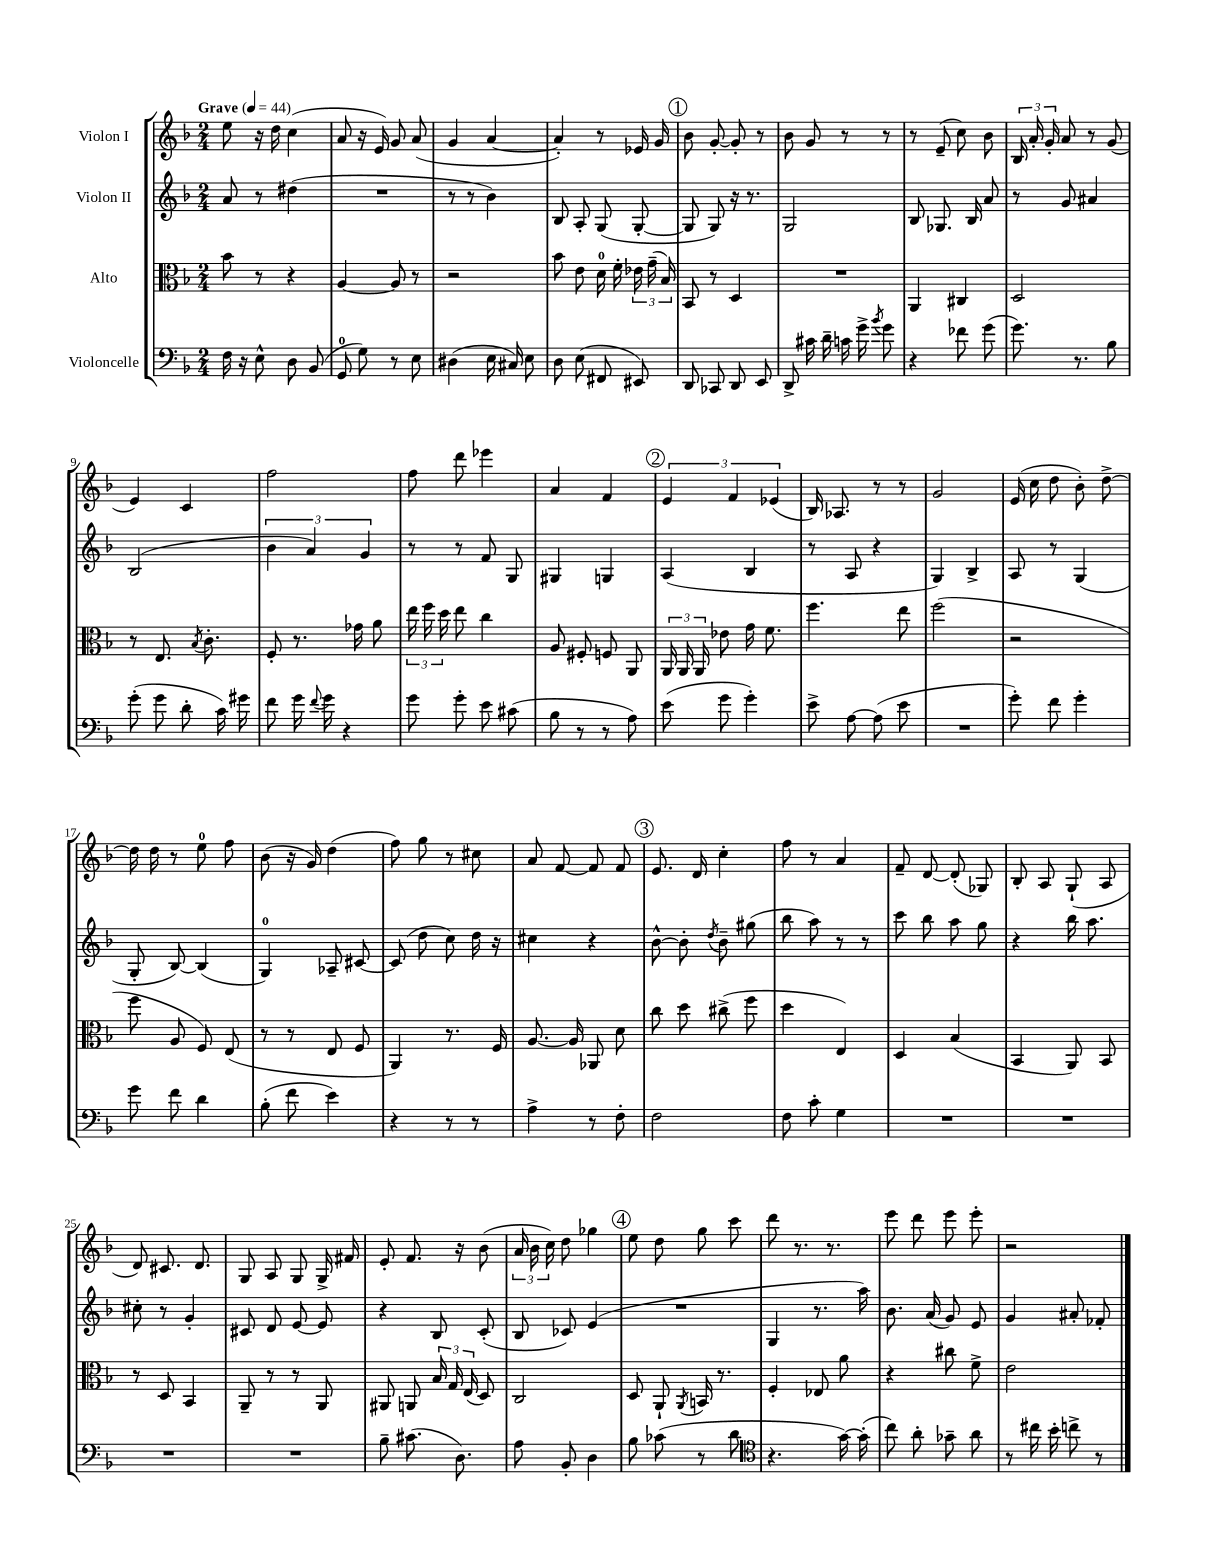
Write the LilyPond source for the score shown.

<<
\new StaffGroup <<
\new Staff = "s0" \with { instrumentName = "Violon I" } {
    \clef treble \key f \major \numericTimeSignature \time 2/4 \tempo "Grave" 4 = 44
    \autoBeamOff e''8 r16 d''16 c''4( |
    a'8 r16 e'16) g'8 a'8( |
    g'4 a'4~ |
    a'4-.) r8 ees'16 g'16 |
    \mark \markup { \circle "1" } bes'8 g'8~-. g'8-. r8 |
    bes'8 g'8 r8 r8 |
    r8 e'8--( c''8) bes'8 |
    \tuplet 3/2 { bes16 a'16-. g'16-. } a'8 r8 g'8( |
    e'4) c'4 |
    f''2 |
    f''8 d'''8 ees'''4 |
    a'4 f'4 |
    \mark \markup { \circle "2" } \tuplet 3/2 { e'4 f'4 ees'4( } |
    bes16) aes8. r8 r8 |
    g'2 |
    e'16( c''16 d''8 bes'8-.) d''8~-> |
    d''16 d''16 r8 e''8-0 f''8 |
    bes'8( r16 g'16) d''4( |
    f''8) g''8 r8 cis''8 |
    a'8 f'8~ f'8 f'8 |
    \mark \markup { \circle "3" } e'8. d'16 c''4-. |
    f''8 r8 a'4 |
    f'8-- d'8~ d'8-.( ges8) |
    bes8-. a8 g8-!( a8 |
    d'8) cis'8. d'8. |
    g8 a8 g8 g16-> fis'16 |
    e'8-. f'8. r16 bes'8( |
    \tuplet 3/2 { a'16 bes'16 c''16) } d''8 ges''4 |
    \mark \markup { \circle "4" } e''8 d''8 g''8 c'''8 |
    d'''8 r8. r8. |
    e'''8 d'''8 e'''8 e'''8-. |
    r2 \bar "|." |
}
\new Staff = "s1" \with { instrumentName = "Violon II" } {
    \clef treble \key f \major \numericTimeSignature \time 2/4
    \autoBeamOff a'8 r8 dis''4( |
    R2 |
    r8 r8 bes'4) |
    bes8 a8-. g8( g8~-. |
    \mark \markup { \circle "1" } g8 g8) r16 r8. |
    g2 |
    bes8 ges8. bes16 a'8 |
    r8 g'8 ais'4 |
    bes2( |
    \tuplet 3/2 { bes'4 a'4) g'4 } |
    r8 r8 f'8 g8 |
    gis4 g4 |
    \mark \markup { \circle "2" } a4( bes4 |
    r8 a8 r4 |
    g4) bes4-> |
    a8 r8 g4( |
    g8-. bes8~) bes4( |
    g4-0) aes8-- cis'8~ |
    cis'8( d''8 c''8) d''16 r16 |
    cis''4 r4 |
    \mark \markup { \circle "3" } bes'8~-^ bes'8-. \acciaccatura { d''8 } bes'8-- gis''8( |
    bes''8 a''8) r8 r8 |
    c'''8 bes''8 a''8 g''8 |
    r4 bes''16 a''8. |
    cis''8-. r8 g'4-. |
    cis'8 d'8 e'8~ e'8 |
    r4 bes8 c'8-.( |
    bes8 ces'8) e'4( |
    \mark \markup { \circle "4" } R2 |
    g4 r8. a''16) |
    bes'8. a'16( g'8) e'8 |
    g'4 ais'8-. fes'8-. \bar "|." |
}
\new Staff = "s2" \with { instrumentName = "Alto" } {
    \clef alto \key f \major \numericTimeSignature \time 2/4
    \autoBeamOff bes'8 r8 r4 |
    a4~ a8 r8 |
    r2 |
    bes'8 e'8 d'16-0 f'16-. \tuplet 3/2 { ees'16 g'16--( bes16) } |
    \mark \markup { \circle "1" } bes,8 r8 d4 |
    R2 |
    a,4 cis4 |
    d2 |
    r8 e8. \acciaccatura { bes8 } c'8.-. |
    f8-. r8. ges'16 a'8 |
    \tuplet 3/2 { e''16 f''16 d''16 } e''8 c''4 |
    a8 fis8-. f8 a,8 |
    \mark \markup { \circle "2" } \tuplet 3/2 { a,16 a,16 a,16 } ees'8 g'16 f'8. |
    f''4. e''8 |
    f''2( |
    r2 |
    f''8 a8 f8) e8( |
    r8 r8 e8 f8 |
    a,4) r8. f16 |
    a8.~ a16 aes,8 d'8 |
    \mark \markup { \circle "3" } c''8 d''8 cis''8->( f''8 |
    d''4 e4) |
    d4 bes4( |
    bes,4 a,8) bes,8 |
    r8 d8 bes,4 |
    a,8-- r8 r8 a,8 |
    ais,8 a,8 \tuplet 3/2 { bes16 g16 e16( } d8) |
    c2 |
    \mark \markup { \circle "4" } d8 a,8-! \acciaccatura { a,8 } b,16 r8. |
    f4-. ees8 a'8 |
    r4 cis''8 f'8-> |
    e'2 \bar "|." |
}
\new Staff = "s3" \with { instrumentName = "Violoncelle" } {
    \clef bass \key f \major \numericTimeSignature \time 2/4
    \autoBeamOff f16 r16 e8-^ d8 bes,8( |
    g,8-0 g8) r8 e8 |
    dis4( e16 cis16) e8 |
    d8 e8( fis,8 eis,8) |
    \mark \markup { \circle "1" } d,8 ces,8 d,8 e,8 |
    d,8-> cis'16 d'16-- c'16 g'16-> \acciaccatura { bes'8 } g'8 |
    r4 fes'8 g'8( |
    g'8.) r8. bes8 |
    g'8-.( g'8 d'8-. c'16) gis'16 |
    f'8 g'16 \appoggiatura { f'8 } g'16 r4 |
    g'8 g'8-. e'8 cis'8( |
    bes8 r8 r8 a8) |
    \mark \markup { \circle "2" } e'8( g'8 g'4-.) |
    e'8-> a8~ a8( e'8 |
    R2 |
    g'8-.) f'8 g'4-. |
    g'8 f'8 d'4 |
    bes8-.( f'8 e'4) |
    r4 r8 r8 |
    a4-> r8 f8-. |
    \mark \markup { \circle "3" } f2 |
    f8 c'8-. g4 |
    R2 |
    R2 |
    R2 |
    R2 |
    bes8-- cis'8.( d8.) |
    a8 bes,8-. d4 |
    \mark \markup { \circle "4" } bes8 ces'8( r8 d'8 |
    \clef tenor r4. g'16~) g'16-.( |
    c''8) a'8-. ges'8-- a'8 |
    r8 cis''16 bes'16-. c''8-> r8 \bar "|." |
}
>>
>>
